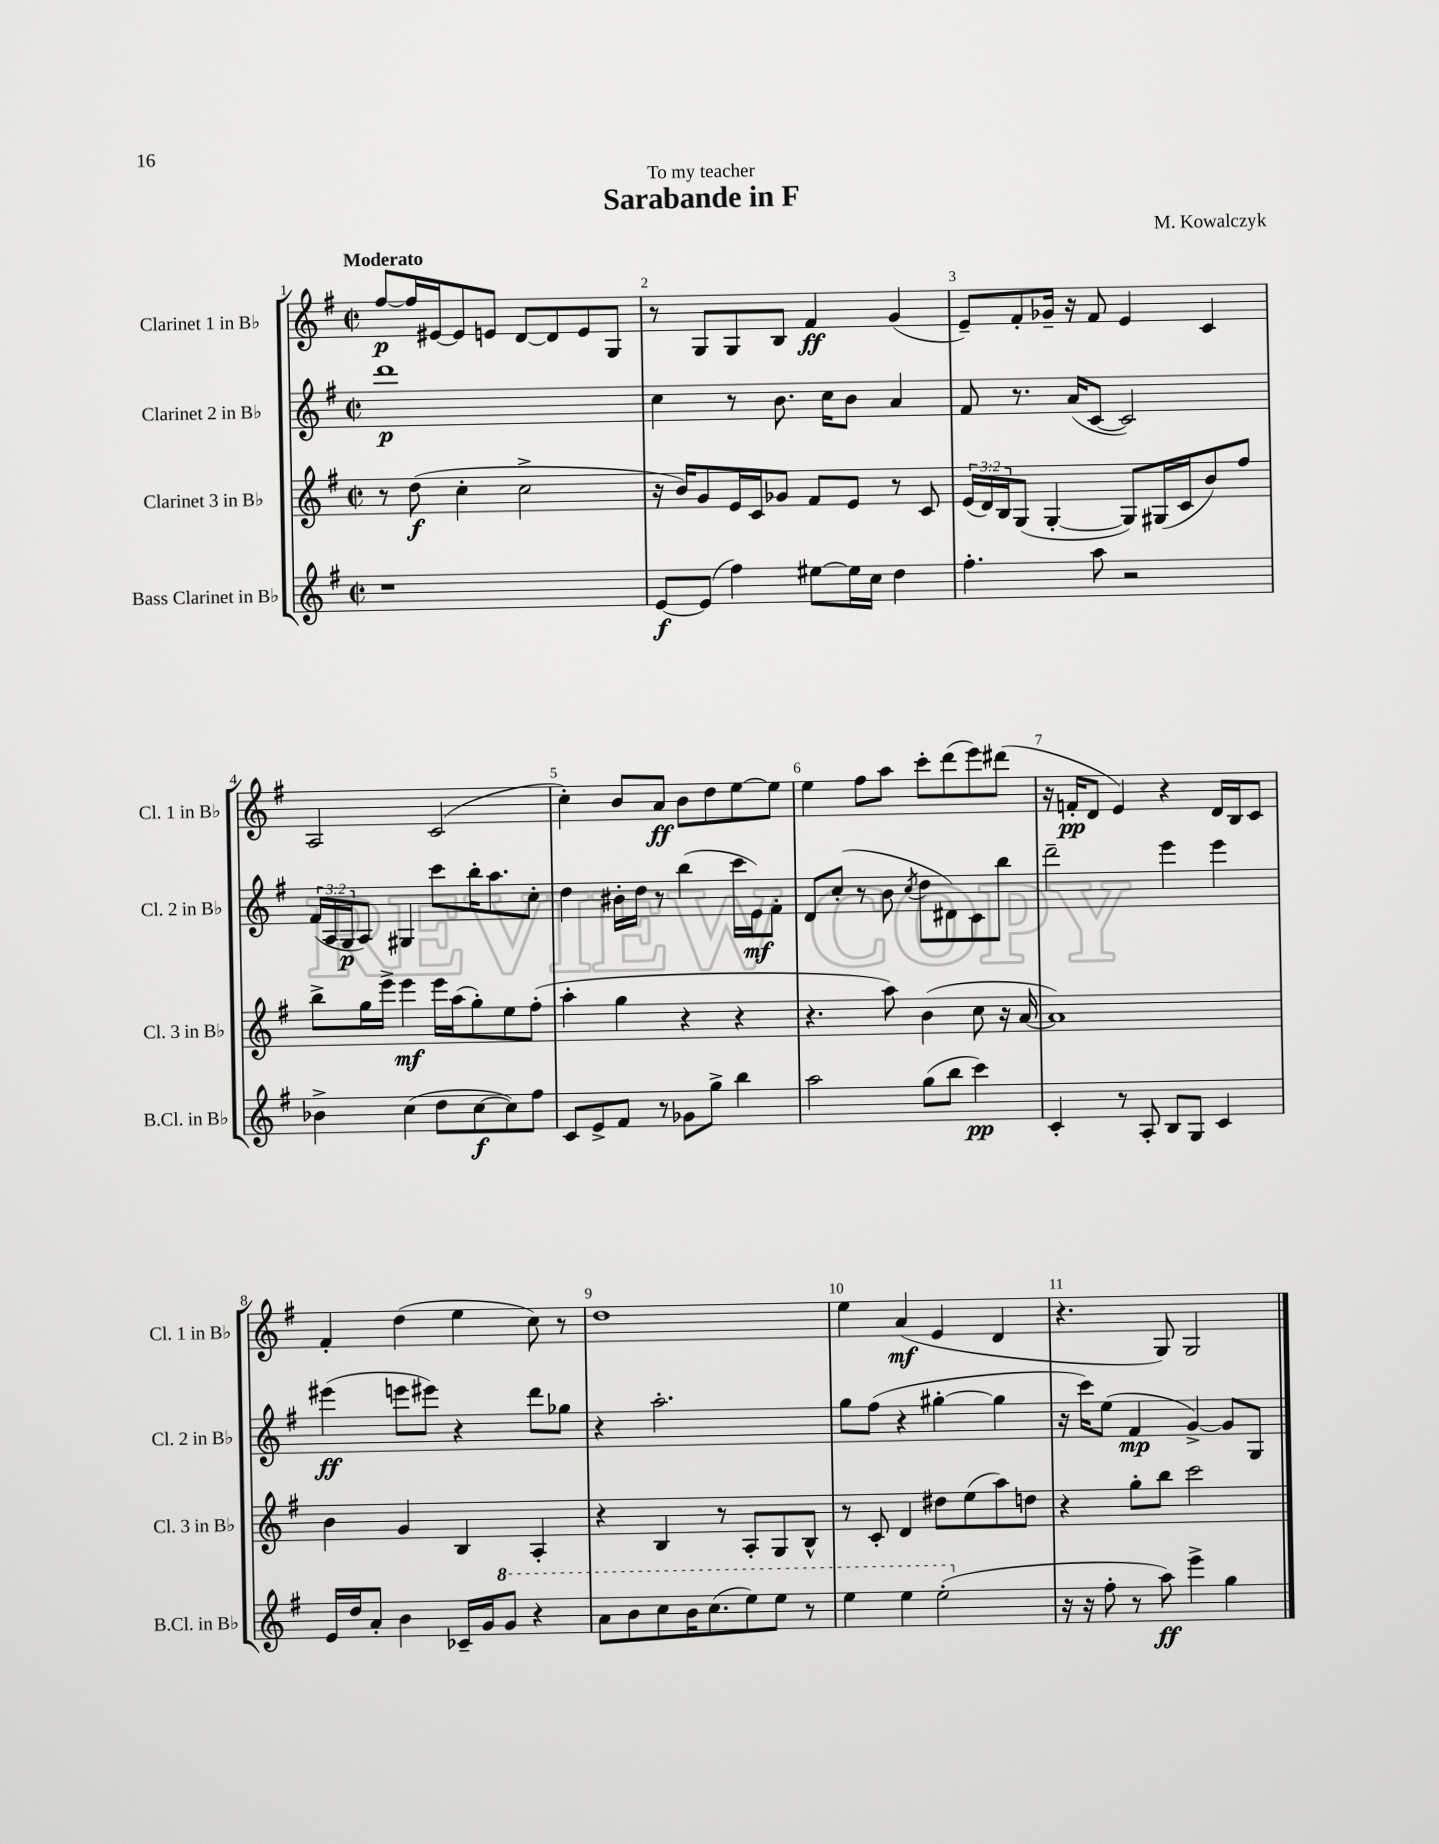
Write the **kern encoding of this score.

**kern	**dynam	**kern	**dynam	**kern	**dynam	**kern	**dynam
*part4	*part4	*part3	*part3	*part2	*part2	*part1	*part1
*staff4	*staff4	*staff3	*staff3	*staff2	*staff2	*staff1	*staff1
*I"Bass Clarinet in B♭	*	*I"Clarinet 3 in B♭	*	*I"Clarinet 2 in B♭	*	*I"Clarinet 1 in B♭	*
*I'B.Cl. in B♭	*	*I'Cl. 3 in B♭	*	*I'Cl. 2 in B♭	*	*I'Cl. 1 in B♭	*
*clefG2	*	*clefG2	*	*clefG2	*	*clefG2	*
*k[f#]	*	*k[f#]	*	*k[f#]	*	*k[f#]	*
*M2/2	*	*M2/2	*	*M2/2	*	*M2/2	*
*met(c|)	*	*met(c|)	*	*met(c|)	*	*met(c|)	*
=1	=1	=1	=1	=1	=1	=1	=1
!	!	!	!	!	!	!LO:TX:a:B:t=Moderato	!
1r	.	8r	.	1ddd	p	[8ff#/L	p
.	.	(8dd\	f	.	.	16ff#/L]	.
.	.	.	.	.	.	[16e#X/J	.
.	.	4cc'\	.	.	.	8e#/]	.
.	.	.	.	.	.	8en/J	.
.	.	2cc^\	.	.	.	[8d/L	.
.	.	.	.	.	.	8d/]	.
.	.	.	.	.	.	8e/	.
.	.	.	.	.	.	8G/J	.
=2	=2	=2	=2	=2	=2	=2	=2
[8e/L	f	16r	.	4cc\	.	8r	.
.	.	16b/KL)	.	.	.	.	.
(8e/J]	.	8g/	.	.	.	8G/L	.
4ff#\)	.	16e/L	.	8r	.	8G/	.
.	.	16c/J	.	.	.	.	.
.	.	8g-X/J	.	8.b\	.	8B/J	.
[8ee#X\L	.	8f#/L	.	.	.	4f#/	ff
.	.	.	.	16cc\KL	.	.	.
16ee#\L]	.	8e/J	.	8b\J	.	.	.
16cc\JJ	.	.	.	.	.	.	.
4dd\	.	8r	.	4a/	.	(4g/	.
.	.	8c/	.	.	.	.	.
=3	=3	=3	=3	=3	=3	=3	=3
4.ff#'\	.	(24e/LL	.	8f#/	.	8e~/L)	.
.	.	24d/)	.	.	.	.	.
.	.	24B/J	.	.	.	.	.
.	.	(8G/J	.	8.r	.	8f#'/	.
.	.	[4G'/	.	.	.	16g-X~/Jk	.
.	.	.	.	(16a/KL	.	16r	.
8aa\	.	.	.	[8c/J	.	8f#/	.
2r	.	8G/L])	.	2c/])	.	4e/	.
.	.	(16G#X/L	.	.	.	.	.
.	.	16c/J	.	.	.	.	.
.	.	8b/)	.	.	.	4c/	.
.	.	8ff#/J	.	.	.	.	.
!!LO:LB:g=z
=4	=4	=4	=4	=4	=4	=4	=4
4b-X^\	.	8bb^\L	.	(24f#/LL	.	2A/	.
.	.	.	.	24A/	.	.	.
.	.	.	.	24G/J	p	.	.
.	.	16gg\L	.	8A/J)	.	.	.
.	.	16eee^\JJ	.	.	.	.	.
(4cc\	.	4eee\	mf	4G#X/	.	.	.
8dd\L	.	16eee\LL	.	8ccc\L	.	(2c/	.
.	.	(16aa\J	.	.	.	.	.
[8cc\	f	8gg'\)	.	16bb'\K	.	.	.
.	.	.	.	8.aa\	.	.	.
8cc\])	.	8ee\	.	.	.	.	.
8ff#\J	.	(8ff#'\J	.	8cc'\J	.	.	.
=5	=5	=5	=5	=5	=5	=5	=5
8c/L	.	4aa'\	.	4dd\	.	4cc'\)	.
8e^/	.	.	.	.	.	.	.
8f#/J	.	4gg\	.	16b#X'\LL	.	8b/L	.
.	.	.	.	16dd\JJ	.	.	.
8r	.	.	.	8r	.	8a/J	ff
8g-X\L	.	4r	.	(4bb\	.	8b\L	.
8gg^\J	.	.	.	.	.	8dd\	.
4bb\	.	4r	.	16ccc\LL	.	[8ee\	.
.	.	.	.	16e\J)	mf	.	.
.	.	.	.	8f#'\J	.	8ee\J]	.
=6	=6	=6	=6	=6	=6	=6	=6
2aa\	.	4.r	.	8d/L	.	4ee\	.
.	.	.	.	(8cc'/J	.	.	.
.	.	.	.	8r	.	8ff#\L	.
.	.	8aa\)	.	8b\	.	8aa\J	.
.	.	.	.	8qcc/	.	.	.
(8gg\L	.	(4b\	.	8dd\L	.	8ccc'\L	.
8bb\J	.	.	.	8d#X\)	.	(8ddd\	.
4ccc\)	pp	8cc\	.	8c\	.	8eee\)	.
.	.	16r	.	8bb\J	.	(8ddd#X\J	.
.	.	[16a/	.	.	.	.	.
=7	=7	=7	=7	=7	=7	=7	=7
4c'/	.	1a])	.	2ddd~\	.	16r	.
.	.	.	.	.	.	16fn'/KL	pp
.	.	.	.	.	.	8d/J	.
8r	.	.	.	.	.	4e/)	.
8A'/	.	.	.	.	.	.	.
8B/L	.	.	.	4eee\	.	4r	.
8G/J	.	.	.	.	.	.	.
4c/	.	.	.	4eee\	.	16d/LL	.
.	.	.	.	.	.	16B/J	.
.	.	.	.	.	.	8c/J	.
!!LO:LB:g=z
=8	=8	=8	=8	=8	=8	=8	=8
16e/LL	.	4b\	.	(4eee#X\	ff	4f#'/	.
16dd/J	.	.	.	.	.	.	.
8a'/J	.	.	.	.	.	.	.
4b\	.	4g/	.	8eeen\L	.	(4dd\	.
.	.	.	.	8eee#X\J)	.	.	.
16c-X~/LL	.	4B/	.	4r	.	4ee\	.
16g/J	.	.	.	.	.	.	.
*8va	*	*	*	*	*	*	*
8gg/J	.	.	.	.	.	.	.
4r	.	4A'/	.	8ddd\L	.	8cc\)	.
.	.	.	.	8gg-X\J	.	8r	.
=9	=9	=9	=9	=9	=9	=9	=9
8aa\L	.	4r	.	4r	.	1dd	.
8bb\	.	.	.	.	.	.	.
8ccc\	.	4B/	.	2.aa'\	.	.	.
16bb\K	.	.	.	.	.	.	.
(8.ccc\	.	.	.	.	.	.	.
.	.	8r	.	.	.	.	.
8eee\)	.	8A'/L	.	.	.	.	.
8eee\J	.	8G/	.	.	.	.	.
8r	.	8B^^/J	.	.	.	.	.
=10	=10	=10	=10	=10	=10	=10	=10
4eee\	.	8r	.	8gg\L	.	4ee\	.
.	.	8c'/	.	(8ff#\J	.	.	.
4eee\	.	4d/	.	4r	.	(4a/	mf
(2eee'\	.	8dd#X\L	.	[4gg#X'\	.	4e/	.
.	.	(8ee\	.	.	.	.	.
.	.	8aa\)	.	4gg#\]	.	4d/	.
.	.	8ddn\J	.	.	.	.	.
=11	=11	=11	=11	=11	=11	=11	=11
*X8va	*	*	*	*	*	*	*
16r	.	4r	.	16r	.	4.r	.
16r	.	.	.	16ccc\KL)	.	.	.
8ff#'\	.	.	.	(8ee\J	.	.	.
8r	.	8gg'\L	.	4f#/	mp	.	.
8aa\)	ff	8bb\J	.	.	.	8G/)	.
4eee^\	.	2ccc\	.	[4g^/)	.	2G/	.
4gg\	.	.	.	8g/L]	.	.	.
.	.	.	.	8G/J	.	.	.
==	==	==	==	==	==	==	==
*-	*-	*-	*-	*-	*-	*-	*-
